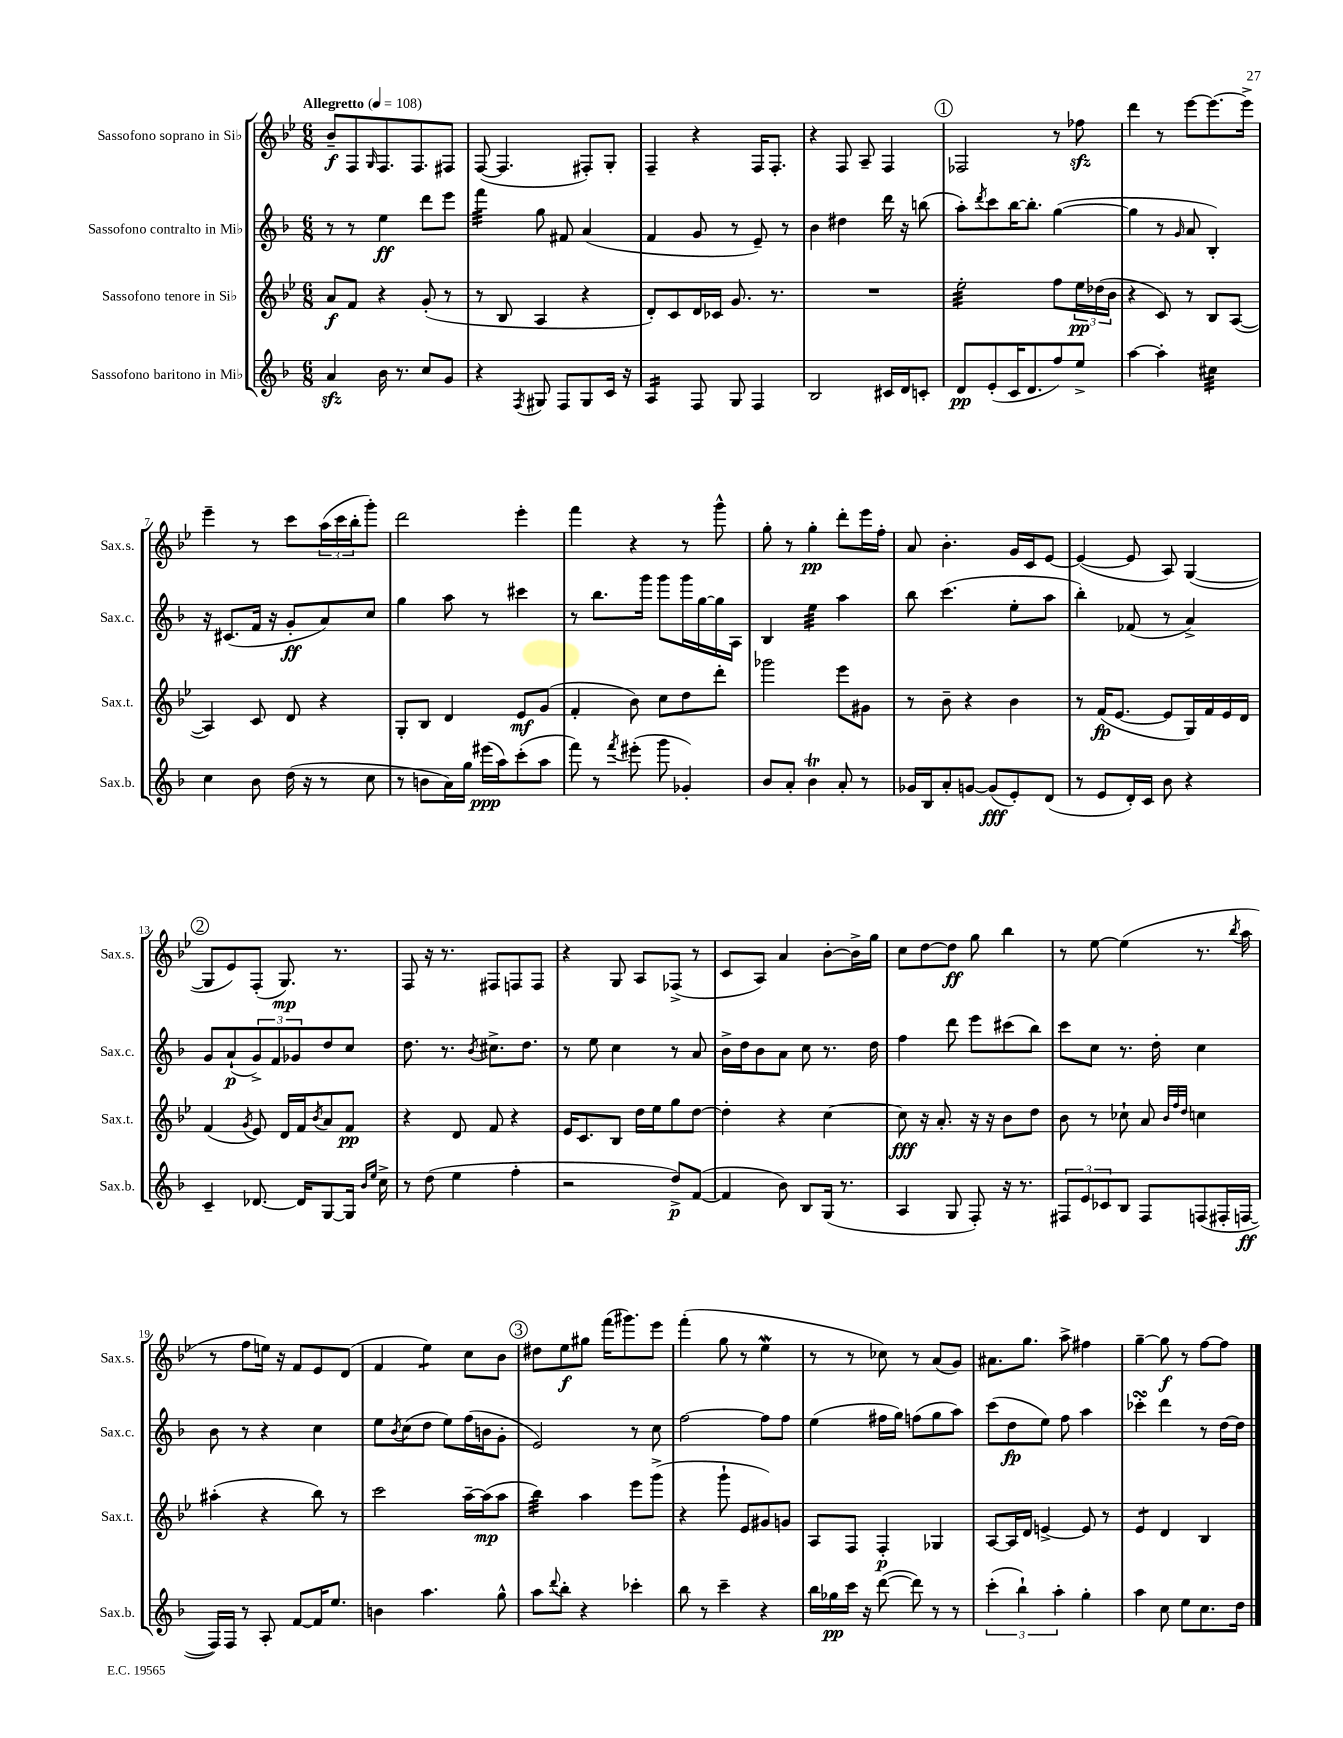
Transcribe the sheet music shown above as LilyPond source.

<<
\new StaffGroup <<
\new Staff = "s0" \with { instrumentName = "Sassofono soprano in Sib" shortInstrumentName = "Sax.s." } {
    \clef treble \key bes \major \numericTimeSignature \time 6/8 \tempo "Allegretto" 4 = 108
    bes'8--\f f8 \grace { g16 } f8. f8. fis8 |
    f8~( f4. fis8-.) g8-. |
    f4-- r4 f16 f8.-. |
    r4 f8 a8-- f4 |
    \mark \markup { \circle "1" } fes2 r8 fes''8\sfz |
    d'''4 r8 ees'''8~ ees'''8.~ ees'''16-> |
    ees'''4-- r8 c'''8 \tuplet 3/2 { a''16( c'''16 bes''16-. } g'''8-.) |
    d'''2 ees'''4-. |
    f'''4 r4 r8 g'''8-^ |
    g''8-. r8 g''4-.\pp d'''8-. ees'''16 f''16-. |
    a'8 bes'4.-. g'16 c'16 ees'8~ |
    ees'4~( ees'8 a8) g4~( |
    \mark \markup { \circle "2" } g8 ees'8) f8-.( g8.\mp) r8. |
    f8 r16 r8. fis8 f8 f8 |
    r4 g8 a8 fes8->( r8 |
    c'8 a8) a'4 bes'8~-. bes'16-> g''16 |
    c''8 d''8~ d''8\ff g''8 bes''4 |
    r8 ees''8~ ees''4( r8. \acciaccatura { bes''8 } a''16 |
    r8 f''8 e''16) r16 f'8 ees'8 d'8( |
    f'4 ees''4:8) c''8 bes'8 |
    \mark \markup { \circle "3" } dis''8 ees''8\f gis''8 f'''16( gis'''8.) ees'''8 |
    f'''4-.( g''8 r8 ees''4\mordent |
    r8 r8 ces''8) r8 a'8( g'8) |
    ais'8. g''8. a''8-> fis''4 |
    g''4~-- g''8\f r8 f''8~ f''8 \bar "|." |
}
\new Staff = "s1" \with { instrumentName = "Sassofono contralto in Mib" shortInstrumentName = "Sax.c." } {
    \clef treble \key f \major \numericTimeSignature \time 6/8
    r8 r8 e''4\ff d'''8 e'''8 |
    f'''4:32 g''8 fis'8 a'4( |
    f'4 g'8 r8 e'8--) r8 |
    bes'4 dis''4 d'''16 r16 b''8( |
    \mark \markup { \circle "1" } a''8-.) \acciaccatura { d'''8 } c'''8 bes''16~ bes''8.-. g''4~( |
    g''4 r8 \grace { g'16 } a'8 bes4-.) |
    r16 cis'8.( f'16 r16 g'8-.\ff a'8) c''8 |
    g''4 a''8 r8 cis'''4 |
    r8 bes''8. g'''16 g'''8 g'''16 g''16~ g''16 a16 |
    bes4 e''4:32 a''4 |
    bes''8 c'''4.( e''8-. a''8 |
    bes''4-.) fes'8( r8 a'4->) |
    \mark \markup { \circle "2" } g'8 a'8-!\p( \tuplet 3/2 { g'8->) f'8 ges'8 } d''8 c''8 |
    d''8. r8. \acciaccatura { bes'8 } cis''8.-> d''8. |
    r8 e''8 c''4 r8 a'8 |
    bes'16-> d''16 bes'8 a'8 c''8 r8. d''16 |
    f''4 d'''8 e'''8 cis'''8( bes''8) |
    c'''8 c''8 r8. d''16-. c''4 |
    bes'8 r8 r4 c''4 |
    e''8 \acciaccatura { bes'8 } c''8( d''8 e''8) f''16( b'16 g'8-. |
    \mark \markup { \circle "3" } e'2) r8 c''8 |
    f''2~ f''8 f''8 |
    e''4( fis''16 g''16) f''8( g''8 a''8) |
    c'''8( d''8\fp e''8) f''8 a''4 |
    ces'''4-.\turn d'''4 r8 d''16~ d''16 \bar "|." |
}
\new Staff = "s2" \with { instrumentName = "Sassofono tenore in Sib" shortInstrumentName = "Sax.t." } {
    \clef treble \key bes \major \numericTimeSignature \time 6/8
    a'8\f f'8 r4 g'8-.( r8 |
    r8 bes8 a4 r4 |
    d'8-.) c'8 d'16 ces'16 g'8. r8. |
    R2. |
    \mark \markup { \circle "1" } ees''2:32-. f''8 \tuplet 3/2 { ees''16\pp des''16( bes'16 } |
    r4 c'8) r8 bes8 a8~( |
    a4) c'8 d'8 r4 |
    g8-. bes8 d'4 ees'8\mf g'8( |
    f'4-. bes'8) c''8 d''8 d'''8-. |
    ges'''2 ees'''8 gis'8 |
    r8 bes'8-- r4 bes'4 |
    r8 f'16\fp( ees'8.~ ees'8 g16) f'16 ees'16 d'16 |
    \mark \markup { \circle "2" } f'4( \acciaccatura { g'8 } ees'8) d'16 f'16 \acciaccatura { bes'8 } a'8 f'8\pp |
    r4 d'8 f'8 r4 |
    ees'16 c'8. bes8 d''16 ees''16 g''8 d''8~ |
    d''4-. r4 c''4~ |
    c''8\fff r16 a'8.-. r16 r16 bes'8 d''8 |
    bes'8 r8 ces''8-! a'8 \grace { bes'32 f''32 d''32 } c''4 |
    ais''4-.( r4 bes''8) r8 |
    c'''2 a''16~-- a''16\mp( a''8 |
    \mark \markup { \circle "3" } bes''4:32) a''4 ees'''8 g'''8->( |
    r4 g'''8-! ees'8 gis'8) g'8 |
    a8 f8 f4-.\p ges4 |
    a8~ a16 d'16 e'4~-> e'8 r8 |
    ees'4:8 d'4 bes4 \bar "|." |
}
\new Staff = "s3" \with { instrumentName = "Sassofono baritono in Mib" shortInstrumentName = "Sax.b." } {
    \clef treble \key f \major \numericTimeSignature \time 6/8
    a'4\sfz bes'16 r8. c''8 g'8 |
    r4 \acciaccatura { f8 } gis8 f8 gis8 c'16 r16 |
    a4:16 f8 g8 f4 |
    bes2 cis'16 d'16 c'8-. |
    \mark \markup { \circle "1" } d'8\pp e'8-.( c'16 d'8. f''8) e''8-> |
    a''4~ a''4-. cis''4:32 |
    c''4 bes'8 d''16( r16 r8 c''8 |
    r8 b'8 a'16) g''16 eis'''16\ppp( a''16) c'''8-.( a''8 |
    f'''8) r8 \acciaccatura { f'''8 } eis'''8-.( g'''8 ges'4-.) |
    bes'8 a'8-. bes'4\trill a'8-. r8 |
    ges'16 bes16 a'8-. g'8~ g'8\fff( e'8-.) d'8( |
    r8 e'8 d'16-.) c'16 bes'8 r4 |
    \mark \markup { \circle "2" } c'4-- des'8.~ des'16 g8~ g16 \grace { bes'16 e''16 } c''16-> |
    r8 d''8( e''4 f''4-. |
    r2 d''8->\p) f'8~( |
    f'4 bes'8) bes8 g16( r8. |
    a4 g8 f8-.) r16 r8. |
    \tuplet 3/2 { fis8 e'8 ces'8 } bes8 fis8 f8( fis16-. f16~\ff |
    f16) f16 r8 a8-. f'8~ f'16 e''8. |
    b'4 a''4. g''8-^ |
    \mark \markup { \circle "3" } a''8 \appoggiatura { d'''8 } bes''8-. r4 ces'''4-. |
    bes''8 r8 c'''4-- r4 |
    bes''16 ges''16\pp c'''16 r16 d'''8~( d'''8) r8 r8 |
    \tuplet 3/2 { c'''4-.( bes''4-!) a''4-. } g''4-. |
    a''4 c''8 e''8 c''8. d''16 \bar "|." |
}
>>
>>
